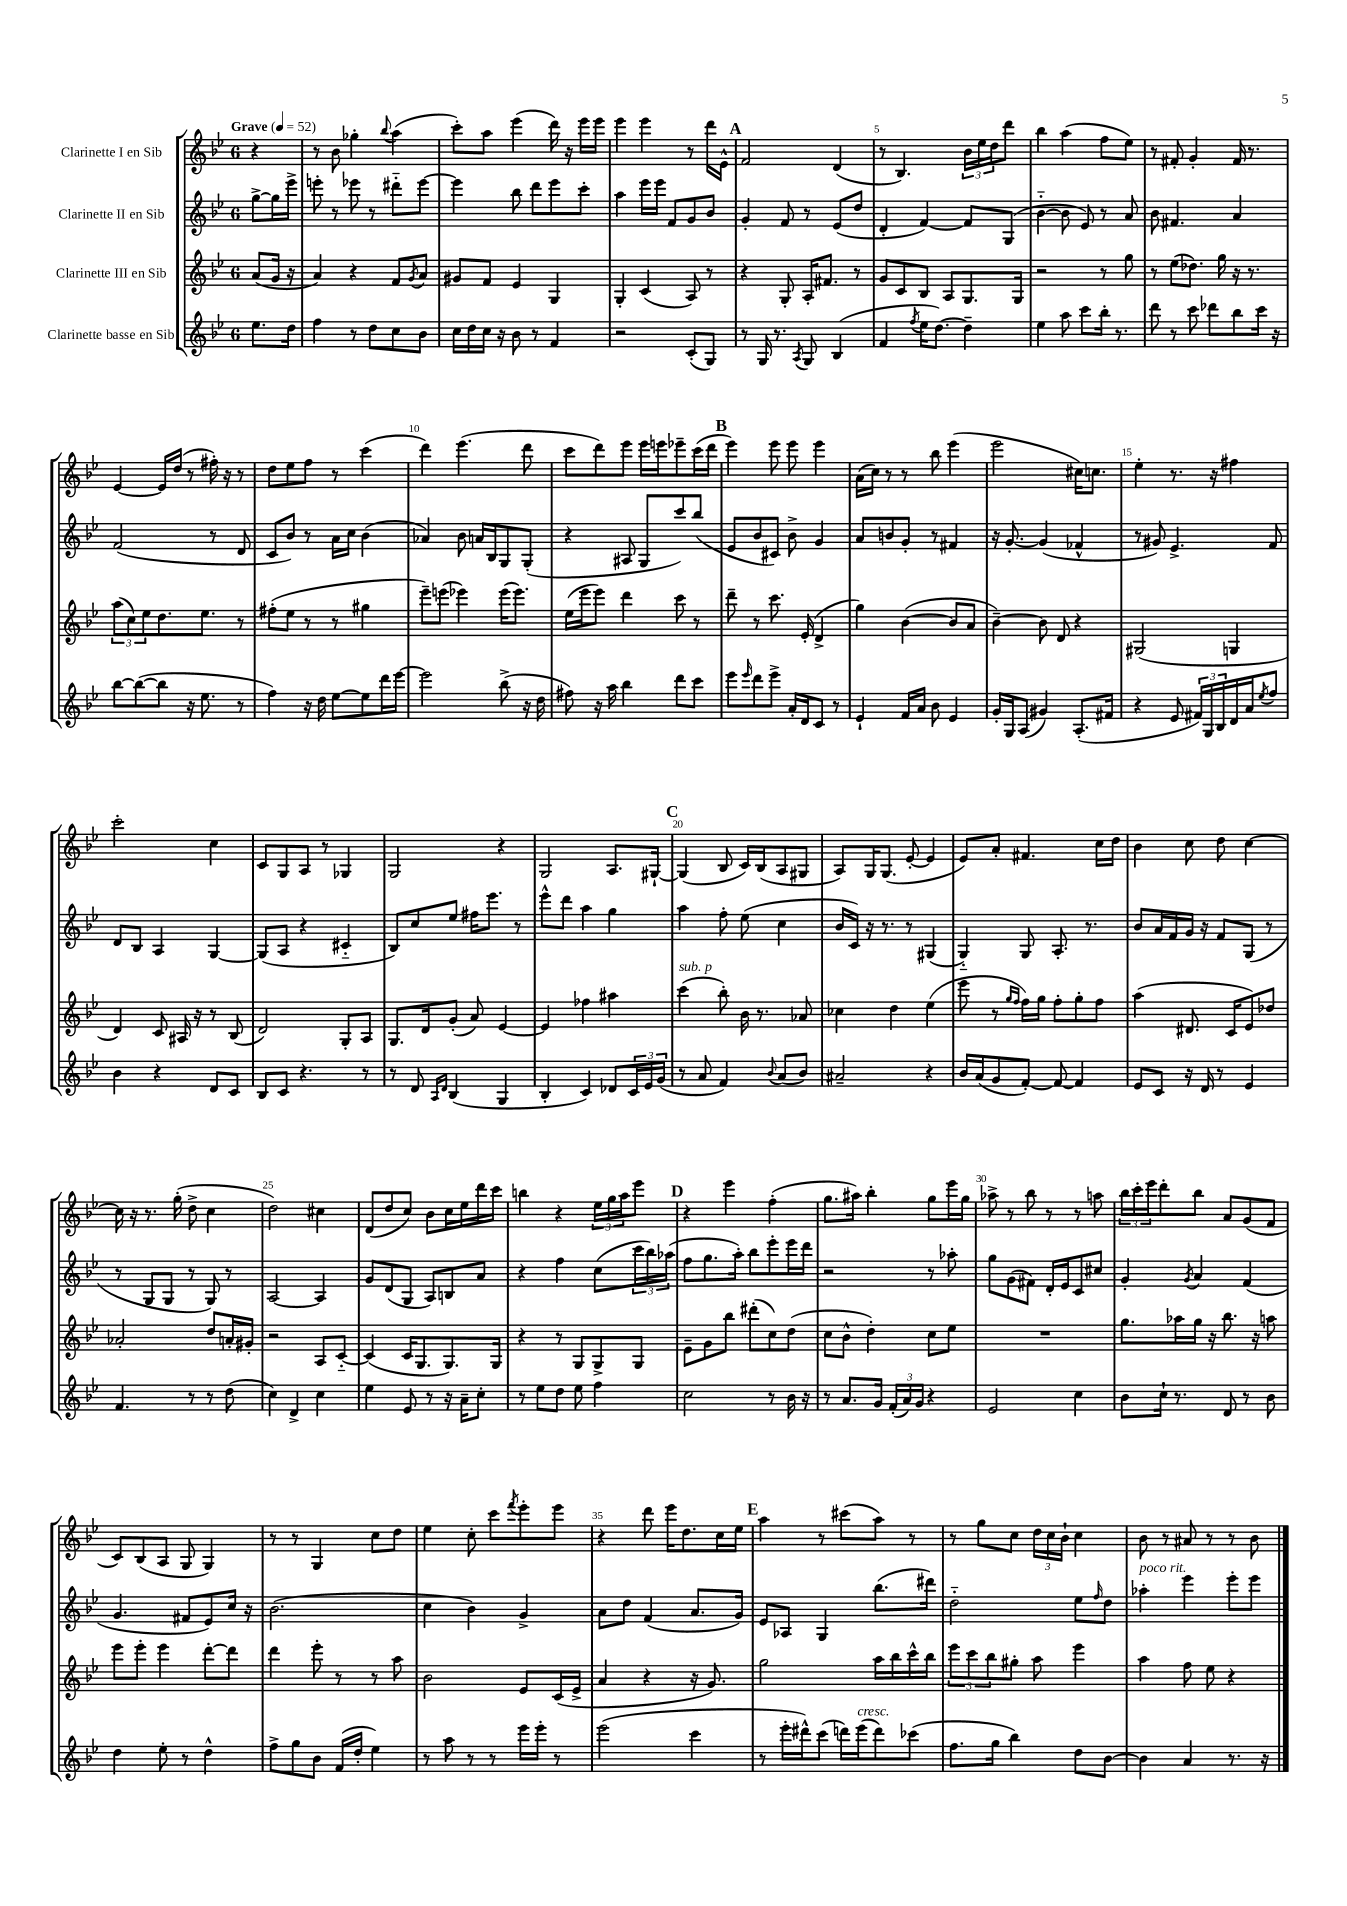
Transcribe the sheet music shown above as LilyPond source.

<<
\new StaffGroup <<
\new Staff = "s0" \with { instrumentName = "Clarinette I en Sib" } {
    \clef treble \key bes \major \once \override Staff.TimeSignature.style = #'single-digit \time 6/8 \partial 4 \tempo "Grave" 4 = 52
    r4 |
    r8 bes'8 ges''4-. \appoggiatura { bes''8 } a''4( |
    c'''8-.) a''8 ees'''4( d'''16) r16 ees'''16 ees'''16 |
    ees'''4 ees'''4 r8 d'''16 ees'16-^ |
    \mark \markup { \bold "A" } f'2 d'4( |
    r8 bes4.) \tuplet 3/2 { bes'16 ees''16 d''16 } d'''8 |
    bes''4 a''4( f''8 ees''8) |
    r8 fis'8-. g'4-. fis'16 r8. |
    ees'4~ ees'16 d''16( r8 fis''16-.) r16 r8 |
    d''8 ees''8 f''8 r8 c'''4( |
    d'''4) ees'''4.( d'''8 |
    c'''8 d'''8) ees'''8 ees'''16 e'''16 ees'''8-- c'''16( d'''16 |
    \mark \markup { \bold "B" } ees'''4) ees'''8 ees'''8 ees'''4 |
    a'16( c''16) r8 r8 bes''8 ees'''4( |
    ees'''2 cis''16) c''8. |
    ees''4-. r8. r16 fis''4 |
    c'''2-. c''4 |
    c'8 g8 a8 r8 ges4 |
    g2 r4 |
    g2 a8. gis16~-! |
    \mark \markup { \bold "C" } gis4( bes8 c'16) bes16( a8 gis8 |
    a8) g16 g8.( ees'8~-. ees'4 |
    ees'8) a'8-. fis'4. c''16 d''16 |
    bes'4 c''8 d''8 c''4~ |
    c''16 r16 r8. g''16-.( d''8-> c''4 |
    d''2) cis''4 |
    d'8( d''8 c''8) bes'8 c''16 ees''16 d'''16 c'''16 |
    b''4 r4 \tuplet 3/2 { ees''16 g''16 a''16 } ees'''8 |
    \mark \markup { \bold "D" } r4 ees'''4 f''4-.( |
    g''8. ais''16) bes''4-. g''8 ees'''16 g''16 |
    aes''8-> r8 bes''8 r8 r8 a''8 |
    \tuplet 3/2 { bes''16 c'''16-. ees'''16 } d'''8-. bes''8 a'8 g'8( f'8 |
    c'8) bes8( a8 g8 g4) |
    r8 r8 g4 c''8 d''8 |
    ees''4 c''8-. c'''8 \acciaccatura { f'''8 } ees'''8-. ees'''8 |
    r4 d'''8 ees'''16 d''8. c''16 ees''16 |
    \mark \markup { \bold "E" } a''4 r8 cis'''8( a''8) r8 |
    r8 g''8 c''8 \tuplet 3/2 { d''16 c''16 bes'16-! } c''4 |
    bes'8 r8 ais'8 r8 r8 bes'8 \bar "|." |
}
\new Staff = "s1" \with { instrumentName = "Clarinette II en Sib" } {
    \clef treble \key bes \major \once \override Staff.TimeSignature.style = #'single-digit \time 6/8 \partial 4
    g''8~-> g''16 ees'''16-> |
    e'''8-. r8 ees'''8 r8 dis'''8-_ ees'''8~ |
    ees'''4 bes''8 d'''8 ees'''8 c'''8-. |
    a''4 ees'''16 ees'''16 f'8 g'8 bes'8 |
    \mark \markup { \bold "A" } g'4-. f'8 r8 ees'8( d''8 |
    d'4-. f'4~) f'8 g8( |
    bes'4~-_ bes'8 ees'8) r8 a'8 |
    bes'8 fis'4. a'4 |
    f'2( r8 d'8 |
    c'8 bes'8) r8 a'16 c''16 bes'4( |
    aes'4) bes'8 a'16 bes16 g8 g8-.( |
    r4 ais8 g8 c'''8) bes''8( |
    \mark \markup { \bold "B" } ees'8 bes'8 cis'8) bes'8-> g'4 |
    a'8 b'8 g'8-. r8 fis'4 |
    r16 g'8.~-. g'4( fes'4-^ |
    r8 gis'8) ees'4.-> f'8 |
    d'8 bes8 a4 g4~ |
    g8( a8 r4 cis'4-_ |
    bes8) c''8 ees''8 fis''16 ees'''8. r8 |
    ees'''8-^ d'''8 a''4 g''4 |
    \mark \markup { \bold "C" } a''4 f''8-. ees''8( c''4 |
    bes'16 c'16) r16 r8. r8 gis4( |
    g4-_) g8 a8.-. r8. |
    bes'8 a'16 f'16 g'16 r16 f'8 g8( r8 |
    r8 g8 g8 r8 g8) r8 |
    a2~ a4 |
    g'8 d'8( g8 a8) b8 a'8 |
    r4 f''4 c''8( \tuplet 3/2 { c'''16 bes''16) aes''16( } |
    \mark \markup { \bold "D" } f''8 g''8. a''16-.) bes''8 ees'''8-. ees'''16 d'''16 |
    r2 r8 aes''8-. |
    g''8 g'8( fis'8) d'16-. ees'16 c'8 cis''8 |
    g'4-. \acciaccatura { g'8 } a'4 f'4( |
    g'4. fis'8 ees'8) c''16 r16 |
    bes'2.( |
    c''4 bes'4) g'4-> |
    a'8 d''8 f'4( a'8. g'16) |
    \mark \markup { \bold "E" } ees'8 aes8 g4 bes''8.( dis'''16) |
    d''2-_ ees''8 \grace { f''16 } d''8 |
    aes''4-.^\markup { \italic "poco rit." } ees'''4 ees'''8-. ees'''8 \bar "|." |
}
\new Staff = "s2" \with { instrumentName = "Clarinette III en Sib" } {
    \clef treble \key bes \major \once \override Staff.TimeSignature.style = #'single-digit \time 6/8 \partial 4
    a'8( g'16 r16 |
    a'4) r4 f'8 \acciaccatura { g'8 } a'8 |
    gis'8 f'8 ees'4 g4 |
    g4-. c'4( a8) r8 |
    \mark \markup { \bold "A" } r4 g8-. a16-. fis'8. r8 |
    g'8 c'8 bes8 a8 g8. g16 |
    r2 r8 g''8 |
    r8 ees''8( des''8.) g''16 r16 r8. |
    \tuplet 3/2 { a''8( c''8) ees''8 } d''8. ees''8. r8 |
    fis''8-.( ees''8 r8 r8 gis''4 |
    ees'''8--) e'''8( ees'''4) ees'''16( ees'''8.) |
    ees''16( ees'''16 ees'''8) d'''4 c'''8 r8 |
    \mark \markup { \bold "B" } d'''8-- r8 c'''8. ees'16-.( d'4-> |
    g''4) bes'4~( bes'8 a'8 |
    bes'4~--) bes'8 d'8 r4 |
    gis2( g4 |
    d'4) c'8 ais16 r16 r8 bes8( |
    d'2) g8-. a8 |
    g8. d'16 g'8-.( a'8) ees'4~ |
    ees'4 fes''4 ais''4 |
    \mark \markup { \bold "C" } c'''4^\markup { \italic "sub. p" }( bes''8-.) bes'16 r8. aes'8 |
    ces''4 d''4 ees''4( |
    ees'''8 r8 \grace { g''16 f''16 } f''16) g''16 f''8-. g''8-. f''8 |
    a''4( dis'8. c'16 ees'8) des''8 |
    aes'2-. d''8 a'16-. gis'16-. |
    r2 a8 c'8~-_ |
    c'4( c'16 g8. g8.) g16 |
    r4 r8 g8 g8-> g8 |
    \mark \markup { \bold "D" } ees'8-- g'8 bes''8 dis'''8-.( c''8) d''8( |
    c''8 bes'8-^ d''4-.) c''8 ees''8 |
    R2. |
    g''8. aes''16 g''16 r16 bes''8. r16 a''8 |
    ees'''8 ees'''8-. ees'''4 d'''8~-. d'''8 |
    d'''4 ees'''8-. r8 r8 a''8 |
    bes'2 ees'8 c'16( ees'16-> |
    a'4 r4 r16 g'8.) |
    \mark \markup { \bold "E" } g''2 a''16 bes''16 c'''16-^ bes''16 |
    \tuplet 3/2 { ees'''8 c'''8 bes''8 } gis''8-. a''8 ees'''4 |
    a''4 f''8 ees''8 r4 \bar "|." |
}
\new Staff = "s3" \with { instrumentName = "Clarinette basse en Sib" } {
    \clef treble \key bes \major \once \override Staff.TimeSignature.style = #'single-digit \time 6/8 \partial 4
    ees''8. d''16 |
    f''4 r8 d''8 c''8 bes'8 |
    c''16 d''16 c''16 r16 bes'8 r8 f'4 |
    r2 c'8-.( g8) |
    \mark \markup { \bold "A" } r8 g16 r8. \acciaccatura { a8 } g8 bes4( |
    f'4 \acciaccatura { f''8 } ees''16 d''8.~) d''4-- |
    ees''4 a''8 c'''8 bes''16-. r8. |
    d'''8 r8 c'''8 des'''8 bes''8 c'''16 r16 |
    bes''8~ bes''8~( bes''8 r16 ees''8. r8 |
    f''4) r16 d''16 ees''8~ ees''8 d'''16 ees'''16~ |
    ees'''2 bes''8->( r16 d''16 |
    fis''8) r16 a''16 bes''4 d'''8 c'''8 |
    \mark \markup { \bold "B" } ees'''8 \grace { ees'''16 } d'''8 ees'''8-> a'16-. d'16 c'8 r8 |
    ees'4-! f'16 a'16 bes'8 ees'4 |
    g'16-. g16 a8( gis'4) a8.-.( fis'16 |
    r4 ees'8 \tuplet 3/2 { fis'16) g16 bes16 } d'16 a'16 \acciaccatura { ees''8 } f''8 |
    bes'4 r4 d'8 c'8 |
    bes8 c'8 r4. r8 |
    r8 d'8 \grace { a16 d'16 } bes4( g4 |
    bes4-. c'4) des'8 \tuplet 3/2 { c'16 ees'16 g'16( } |
    \mark \markup { \bold "C" } r8 a'8 f'4) \appoggiatura { bes'8 } a'8( bes'8) |
    ais'2-- r4 |
    bes'16 a'16( g'8 f'8~-.) f'8~ f'4 |
    ees'8 c'8 r16 d'16 r8 ees'4 |
    f'4. r8 r8 d''8( |
    c''4) d'4-> c''4 |
    ees''4 ees'8 r8 r16 a'16-- c''8-. |
    r8 ees''8 d''8 ees''8 f''4 |
    \mark \markup { \bold "D" } c''2 r8 bes'16 r16 |
    r8 a'8. g'16 \tuplet 3/2 { f'16-.( a'16) g'16 } r4 |
    ees'2 c''4 |
    bes'8 c''16-! r8. d'8 r8 bes'8 |
    d''4 ees''8-. r8 d''4-^ |
    f''8-> g''8 bes'8 f'16( d''16-. ees''4) |
    r8 a''8 r8 r8 ees'''16 ees'''16-. r8 |
    ees'''2( c'''4 |
    \mark \markup { \bold "E" } r8 ees'''16-. dis'''16-^) c'''8( d'''16) ees'''16^\markup { \italic "cresc." }( d'''8) ces'''8( |
    f''8. g''16 bes''4) d''8 bes'8~ |
    bes'4 a'4 r8. r16 \bar "|." |
}
>>
>>
\layout { \context { \Score \override BarNumber.break-visibility = ##(#f #t #t) barNumberVisibility = #(every-nth-bar-number-visible 5) } }
